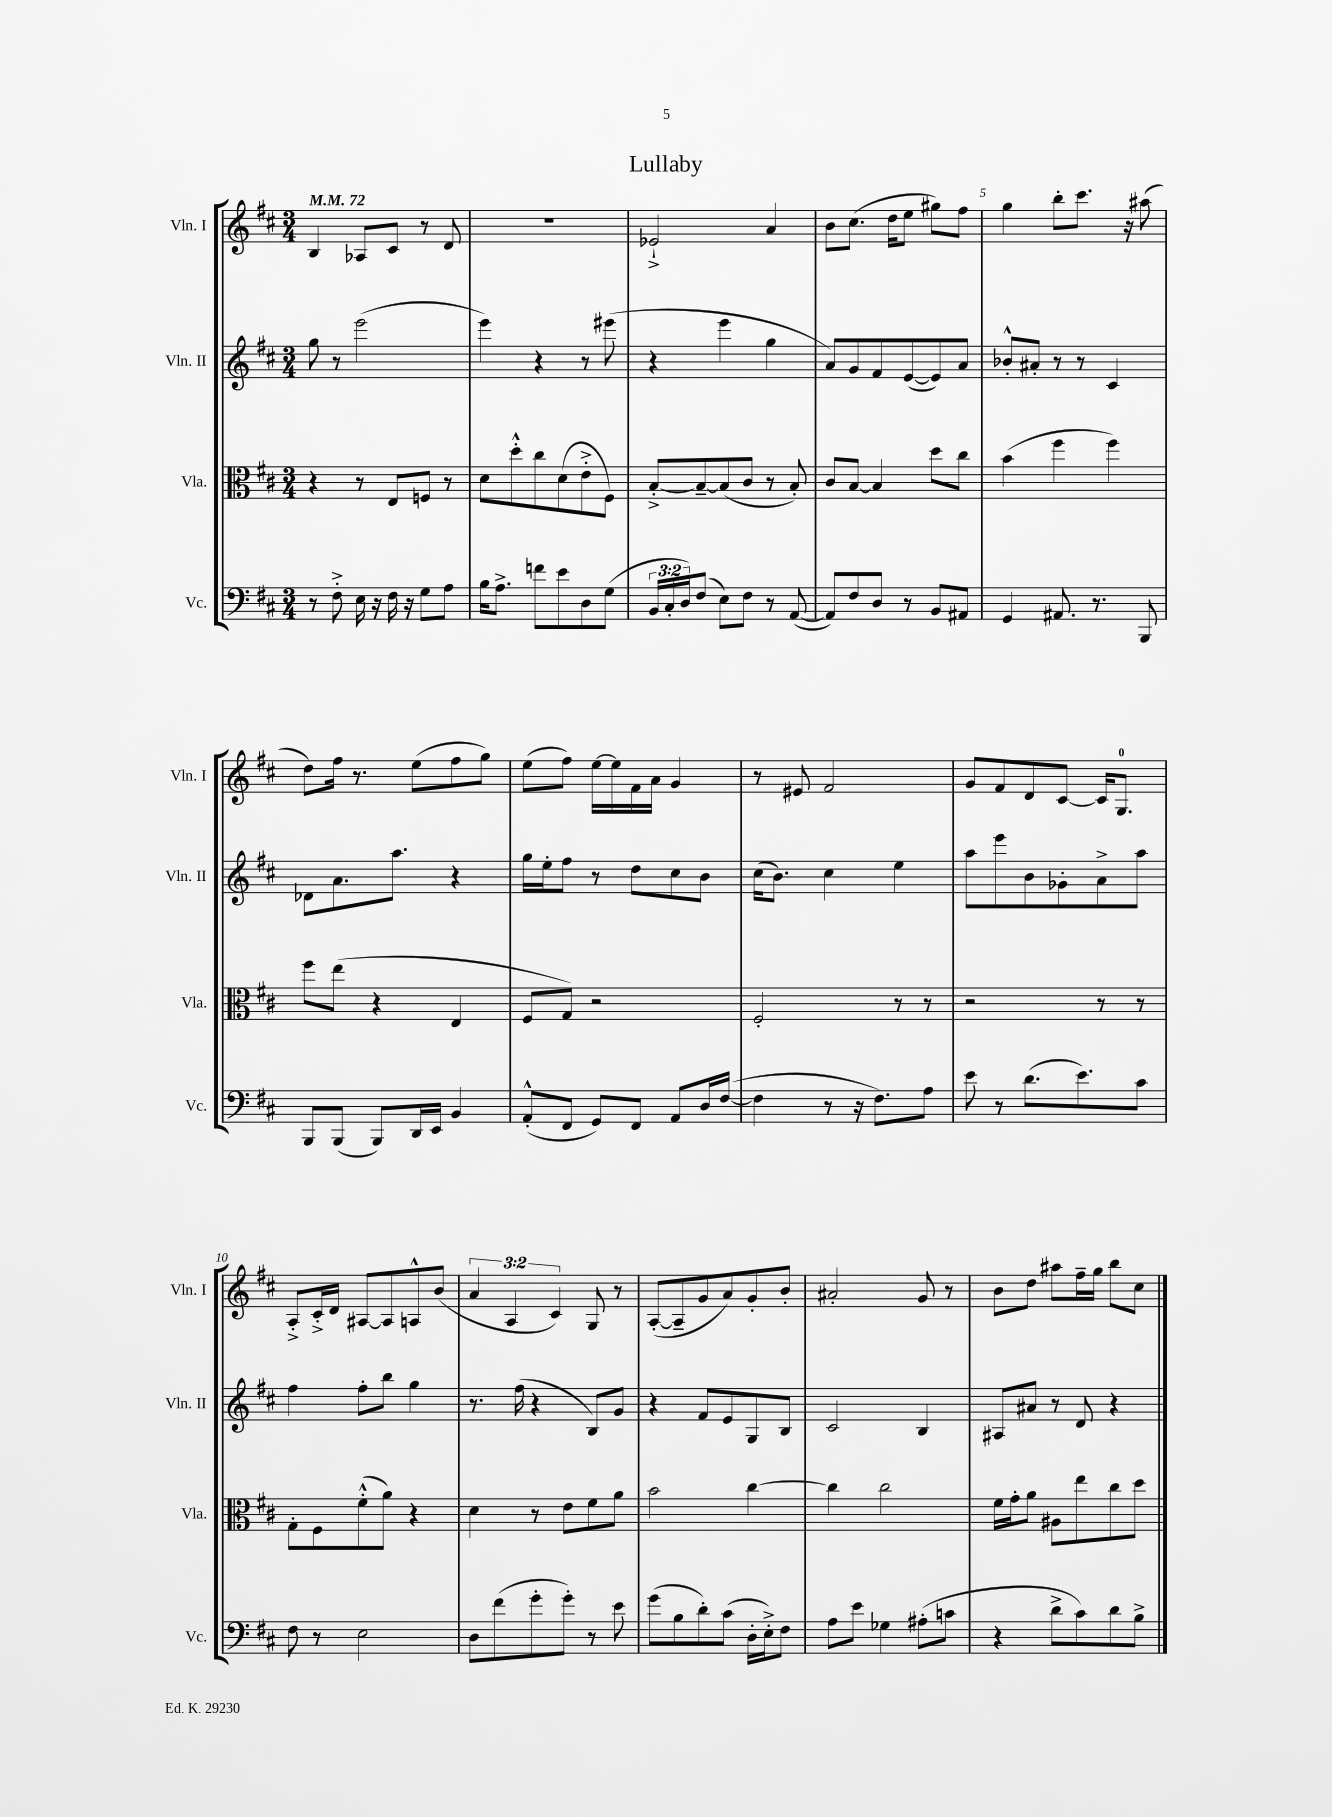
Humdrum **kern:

**kern	**kern	**kern	**kern
*part4	*part3	*part2	*part1
*staff4	*staff3	*staff2	*staff1
*I"Vc.	*I"Vla.	*I"Vln. II	*I"Vln. I
*I'Vc.	*I'Vla.	*I'Vln. II	*I'Vln. I
*clefF4	*clefC3	*clefG2	*clefG2
*k[f#c#]	*k[f#c#]	*k[f#c#]	*k[f#c#]
*M3/4	*M3/4	*M3/4	*M3/4
*MM72	*MM72	*MM72	*MM72
=1	=1	=1	=1
8r	4r	8gg\	4B/
8F#'^\	.	8r	.
16E\	8r	(2eee\	8A-X/L
16r	.	.	.
16F#\	8E/L	.	8c#/J
16r	.	.	.
8G\L	8Fn/J	.	8r
8A\J	8r	.	8d/
=2	=2	=2	=2
16B\KL	8d\L	4eee\)	2.r
8.A^\J	.	.	.
.	8dd'^^\	.	.
8fn\L	8cc#\	4r	.
8e\	(8d\	.	.
8D\	8e'^\	8r	.
(8G\J	8F#\J)	(8eee#X\	.
=3	=3	=3	=3
24BB/LL	[8B'^/L	4r	2e-X`^/
24C#'/	.	.	.
24D/J)	.	.	.
(8F#/J	8B~/_	.	.
8E\L)	(8B/]	4eee\	.
8F#\J	8c#/J	.	.
8r	8r	4gg\	4a/
([8AA/	8B'/)	.	.
=4	=4	=4	=4
8AA/L])	8c#/L	8a/L)	8b\L
8F#/	[8B/J	8g/	(8.cc#\J
8D/J	4B/]	8f#/	.
.	.	.	16dd\KL
8r	.	([8e/	8ee\J
8BB/L	8dd\L	8e/])	8gg#X\L)
8AA#X/J	8cc#\J	8a/J	8ff#\J
=5	=5	=5	=5
4GG/	(4b\	8b-X'^^/L	4gg\
.	.	8a#X'/J	.
8.AA#X/	4ff#\	8r	8bb'\L
.	.	8r	8.ccc#\J
8.r	.	.	.
.	4ff#\)	4c#/	.
.	.	.	16r
8BBB/	.	.	(8aa#X\
!!LO:LB:g=z
=6	=6	=6	=6
8BBB/L	8ff#\L	8d-X\L	8dd\L)
(8BBB/J	(8ee\J	8.a\	16ff#\Jk
.	.	.	8.r
8BBB/L)	4r	.	.
.	.	8.aa\J	.
16DD/L	.	.	(8ee\L
16EE/JJ	.	.	.
4BB/	4E/	4r	8ff#\
.	.	.	8gg\J)
=7	=7	=7	=7
(8AA'^^/L	8F#/L	16gg\LL	(8ee\L
.	.	16ee'\J	.
8FF#/J	8G/J)	8ff#\J	8ff#\J)
8GG/L)	2r	8r	[16ee\LL
.	.	.	16ee\]
8FF#/J	.	8dd\L	16f#\
.	.	.	16a\JJ
8AA/L	.	8cc#\	4g/
16D/L	.	8b\J	.
([16F#/JJ	.	.	.
=8	=8	=8	=8
4F#\]	2F#'/	(16cc#\KL	8r
.	.	8.b\J)	.
.	.	.	8e#X/
8r	.	4cc#\	2f#/
16r	.	.	.
8.F#\L)	.	.	.
.	8r	4ee\	.
8A\J	8r	.	.
=9	=9	=9	=9
8e\	2r	8aa\L	8g/L
8r	.	8eee\	8f#/
(8.d\L	.	8b\	8d/
.	.	8g-X'\	[8c#/J
8.e\)	.	.	.
.	8r	8a^\	16c#/KL]
.	.	.	8.G/J
8c#\J	8r	8aa\J	.
!!LO:LB:g=z
=10	=10	=10	=10
8F#\	8G'\L	4ff#\	8A'^/L
8r	8F#\	.	16c#'^/L
.	.	.	16d/JJ
2E\	(8f#'^^\	8ff#'\L	[8A#X/L
.	8a\J)	8bb\J	8A#/]
.	4r	4gg\	8An^^/
.	.	.	(8b/J
=11	=11	=11	=11
8D\L	4d\	8.r	6a/
(8f#\	.	.	.
.	.	.	6A/
.	.	(16ff#\	.
8g'\	8r	4r	.
.	.	.	6c#/)
8g'\J)	8e\L	.	.
8r	8f#\	8B/L)	8G/
8e\	8a\J	8g/J	8r
=12	=12	=12	=12
(8g\L	2b\	4r	([8A'/L
8B\	.	.	8A~/]
8d'\)	.	8f#/L	8g/
(8c#\J	.	8e/	8a/)
16D'\LL	[4cc#\	8G/	8g'/
16E'^\J)	.	.	.
8F#\J	.	8B/J	8b'/J
=13	=13	=13	=13
8A\L	4cc#\]	2c#/	2a#X'/
8e\J	.	.	.
4G-X\	2cc#\	.	.
(8A#X'\L	.	4B/	8g/
8cn\J	.	.	8r
=14	=14	=14	=14
4r	16f#\LL	8A#X/L	8b\L
.	16g'\J	.	.
.	8a\J	8a#X/J	8dd\J
8d^\L	8A#X\L	8r	8aa#X\L
8c#\)	8ee\	8d/	16ff#~\L
.	.	.	16gg\JJ
8d\	8cc#\	4r	8bb\L
8B^\J	8dd\J	.	8cc#\J
==	==	==	==
*-	*-	*-	*-
